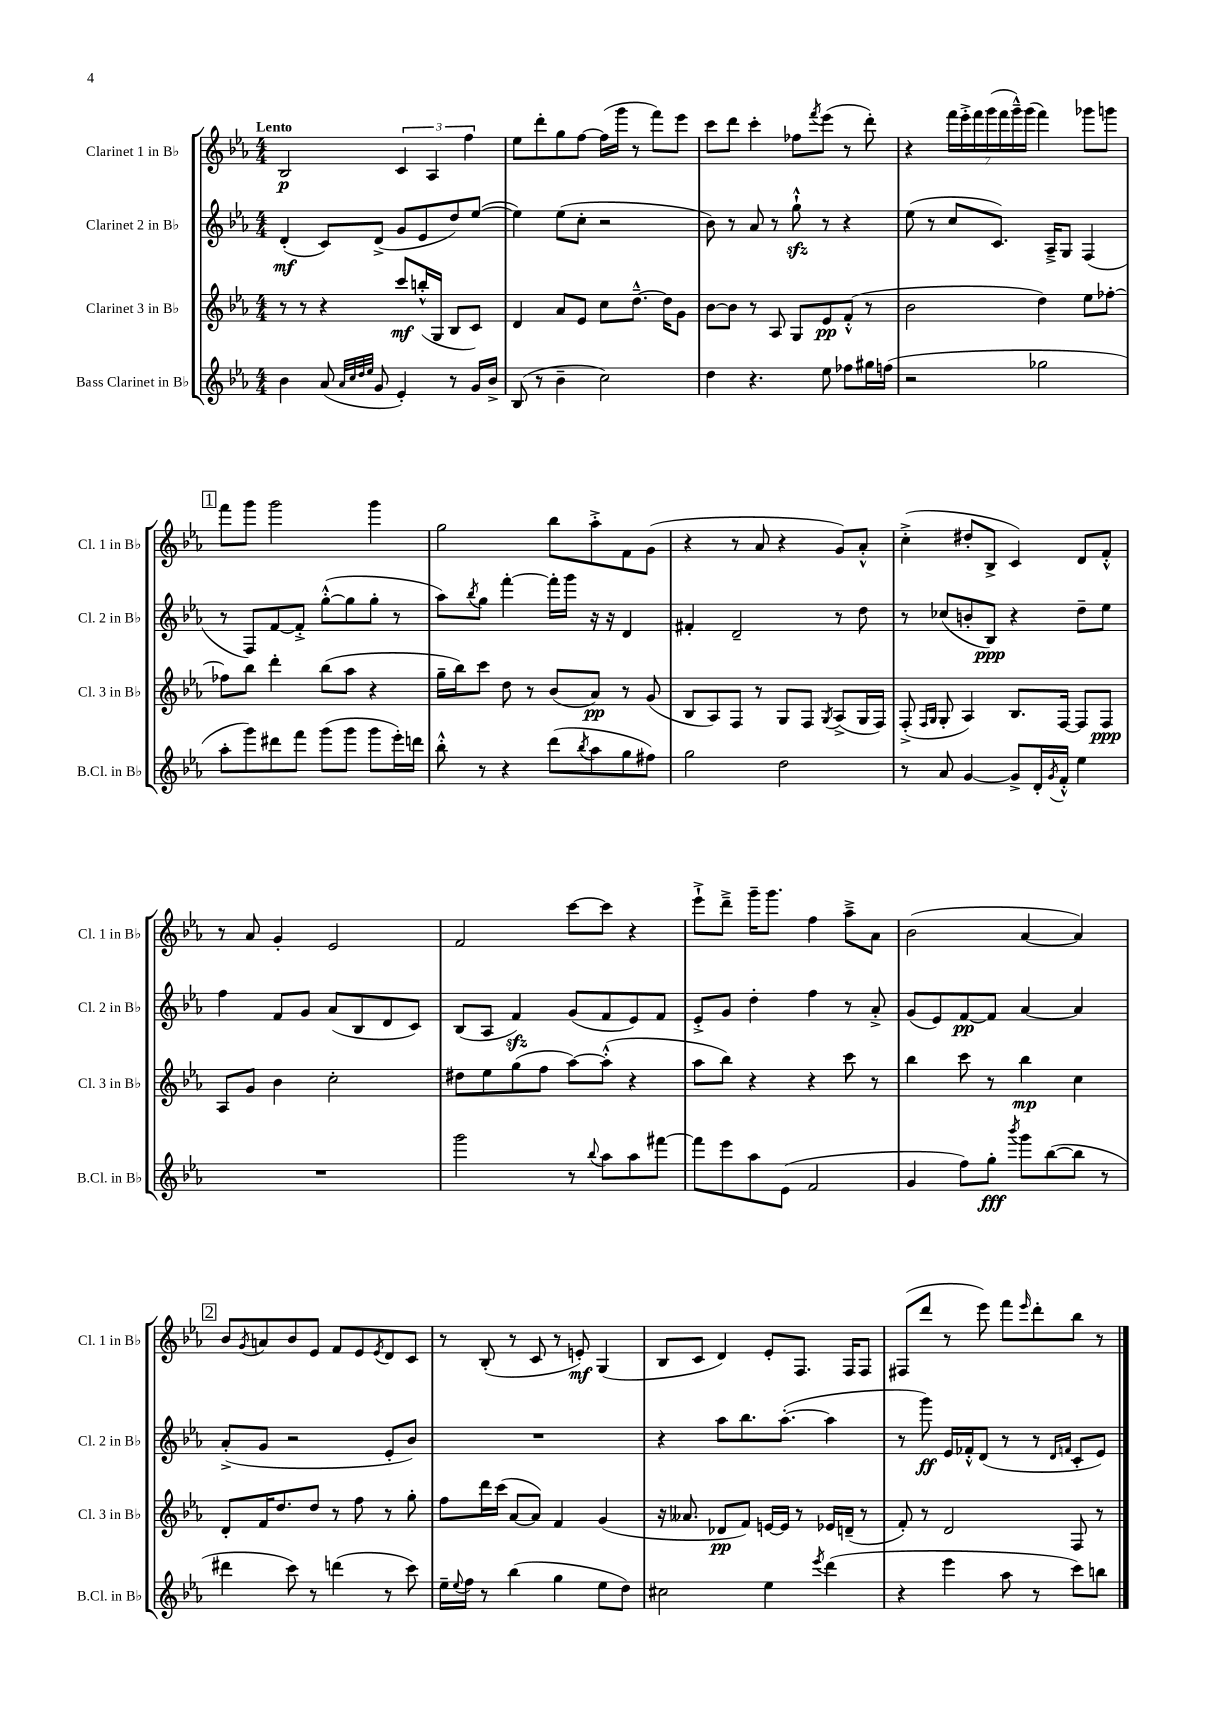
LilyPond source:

<<
\new StaffGroup <<
\new Staff = "s0" \with { instrumentName = "Clarinet 1 in Bb" shortInstrumentName = "Cl. 1 in Bb" } {
    \clef treble \key ees \major \numericTimeSignature \time 4/4 \tempo "Lento"
    bes2\p \tuplet 3/2 { c'4 aes4 f''4 } |
    ees''8 d'''8-. g''8 f''8~ f''16( g'''16 r8 f'''8) ees'''8 |
    c'''8 d'''8 c'''4-. fes''8 \acciaccatura { f'''8 } ees'''8( r8 d'''8-.) |
    r4 \tuplet 7/4 { f'''16 ees'''16-.-> f'''16 g'''16( f'''16 g'''16---^) g'''16( } f'''4) ges'''8 g'''8 |
    \mark \markup { \box "1" } f'''8 g'''8 g'''2 g'''4 |
    g''2 bes''8 aes''8-.-> f'8 g'8( |
    r4 r8 aes'8 r4 g'8) aes'8-.-^ |
    c''4-.->( dis''8-. bes8-> c'4) d'8 f'8-.-^ |
    r8 aes'8 g'4-. ees'2 |
    f'2 c'''8~ c'''8 r4 |
    ees'''8-!-> d'''8---> g'''16-- g'''8. f''4 aes''8---> aes'8 |
    bes'2( aes'4~ aes'4) |
    \mark \markup { \box "2" } bes'8 \acciaccatura { g'8 } a'8 bes'8 ees'8 f'8 ees'8 \acciaccatura { ees'8 } d'8 c'8 |
    r8 bes8-.( r8 c'8 r8 e'8-.\mf) g4( |
    bes8 c'8 d'4) ees'8-. f8. f16 f8 |
    fis8( d'''8 r8 ees'''8) f'''8 \grace { ees'''16 } d'''8-. bes''8 r8 \bar "|." |
}
\new Staff = "s1" \with { instrumentName = "Clarinet 2 in Bb" shortInstrumentName = "Cl. 2 in Bb" } {
    \clef treble \key ees \major \numericTimeSignature \time 4/4
    d'4-.\mf( c'8) d'8->( g'8 ees'8 d''8) ees''8~( |
    ees''4) ees''8( c''8-. r2 |
    bes'8) r8 aes'8 r8 g''8-!-^\sfz r8 r4 |
    ees''8( r8 c''8 c'8.) aes16---> g8 f4( |
    \mark \markup { \box "1" } r8 f8) f'8~ f'8-.-> g''8~-.-^( g''8 g''8-. r8 |
    aes''8) \acciaccatura { bes''8 } g''8 f'''4~-. f'''16-. g'''16 r16 r16 d'4 |
    fis'4-. d'2-- r8 d''8 |
    r8 ces''8( b'8-. bes8\ppp) r4 d''8-- ees''8 |
    f''4 f'8 g'8 aes'8( bes8 d'8 c'8) |
    bes8( aes8 f'4\sfz) g'8( f'8 ees'8) f'8 |
    ees'8-.-> g'8 d''4-. f''4 r8 aes'8-.-> |
    g'8( ees'8) f'8~\pp f'8 aes'4~ aes'4 |
    \mark \markup { \box "2" } aes'8-.->( g'8 r2 ees'8-. bes'8) |
    R1 |
    r4 aes''8 bes''8. aes''8.~-.( aes''4 |
    r8 g'''8\ff) ees'16 fes'16-.-^ d'8( r8 r8 \grace { d'16 f'16 } c'8-. ees'8) \bar "|." |
}
\new Staff = "s2" \with { instrumentName = "Clarinet 3 in Bb" shortInstrumentName = "Cl. 3 in Bb" } {
    \clef treble \key ees \major \numericTimeSignature \time 4/4
    r8 r8 r4 c'''8\mf b''16-.-^( g16 bes8 c'8) |
    d'4 aes'8 ees'8 c''8 d''8.~---^ d''16 g'8 |
    bes'8~ bes'8 r8 aes8 g8 ees'8\pp f'8-.-^( r8 |
    bes'2 d''4) ees''8 fes''8~-. |
    \mark \markup { \box "1" } fes''8 bes''8 d'''4-. bes''8( aes''8 r4 |
    g''16-- bes''16) c'''8 d''8 r8 bes'8( aes'8\pp) r8 g'8( |
    bes8 aes8) f8 r8 g8 f8 \acciaccatura { g8 } aes8->( g16 f16) |
    f8-.->( \grace { f16 g16 } g8-. aes4) bes8. f16~ f8 f8\ppp |
    aes8 g'8 bes'4 c''2-. |
    dis''8 ees''8 g''8( f''8 aes''8~) aes''8-.-^( r4 |
    aes''8 bes''8) r4 r4 c'''8 r8 |
    bes''4 c'''8 r8 bes''4\mp c''4 |
    \mark \markup { \box "2" } d'8-. f'16 d''8. d''8 r8 f''8 r8 g''8-. |
    f''8 d'''16 c'''16( aes'8~ aes'8) f'4 g'4( |
    r16 aeses'8. des'8\pp f'8) e'16~ e'16 r8 ees'16 d'16--( r8 |
    f'8-.) r8 d'2 f8 r8 \bar "|." |
}
\new Staff = "s3" \with { instrumentName = "Bass Clarinet in Bb" shortInstrumentName = "B.Cl. in Bb" } {
    \clef treble \key ees \major \numericTimeSignature \time 4/4
    bes'4 aes'8( \grace { aes'32 c''32 d''32 ees''32 } g'8 ees'4-.) r8 g'16 bes'16-> |
    bes8( r8 bes'4-- c''2) |
    d''4 r4. ees''8 fes''8 gis''16 f''16( |
    r2 ges''2 |
    \mark \markup { \box "1" } aes''8-. g'''8) dis'''8 f'''8 g'''8( g'''8 g'''8 ees'''16-.) d'''16 |
    bes''8-.-^ r8 r4 d'''8( \acciaccatura { bes''8 } aes''8 g''8 fis''8) |
    g''2 d''2 |
    r8 aes'8 g'4~ g'8-> d'16-. \acciaccatura { g'8 } f'16-.-^ ees''4 |
    R1 |
    g'''2 r8 \appoggiatura { bes''8 } aes''8 aes''8 fis'''8~ |
    fis'''8 ees'''8 aes''8 ees'8( f'2 |
    g'4 f''8) g''8-.\fff \acciaccatura { bes'''8 } g'''8 bes''8~( bes''8 r8 |
    \mark \markup { \box "2" } dis'''4 c'''8) r8 d'''4( r8 c'''8) |
    ees''16-- \appoggiatura { ees''8 } f''16 r8 bes''4( g''4 ees''8 d''8) |
    cis''2 ees''4 \acciaccatura { ees'''8 } d'''4( |
    r4 ees'''4 aes''8 r8 c'''8) b''8 \bar "|." |
}
>>
>>
\layout { \context { \Score \remove "Bar_number_engraver" } }
